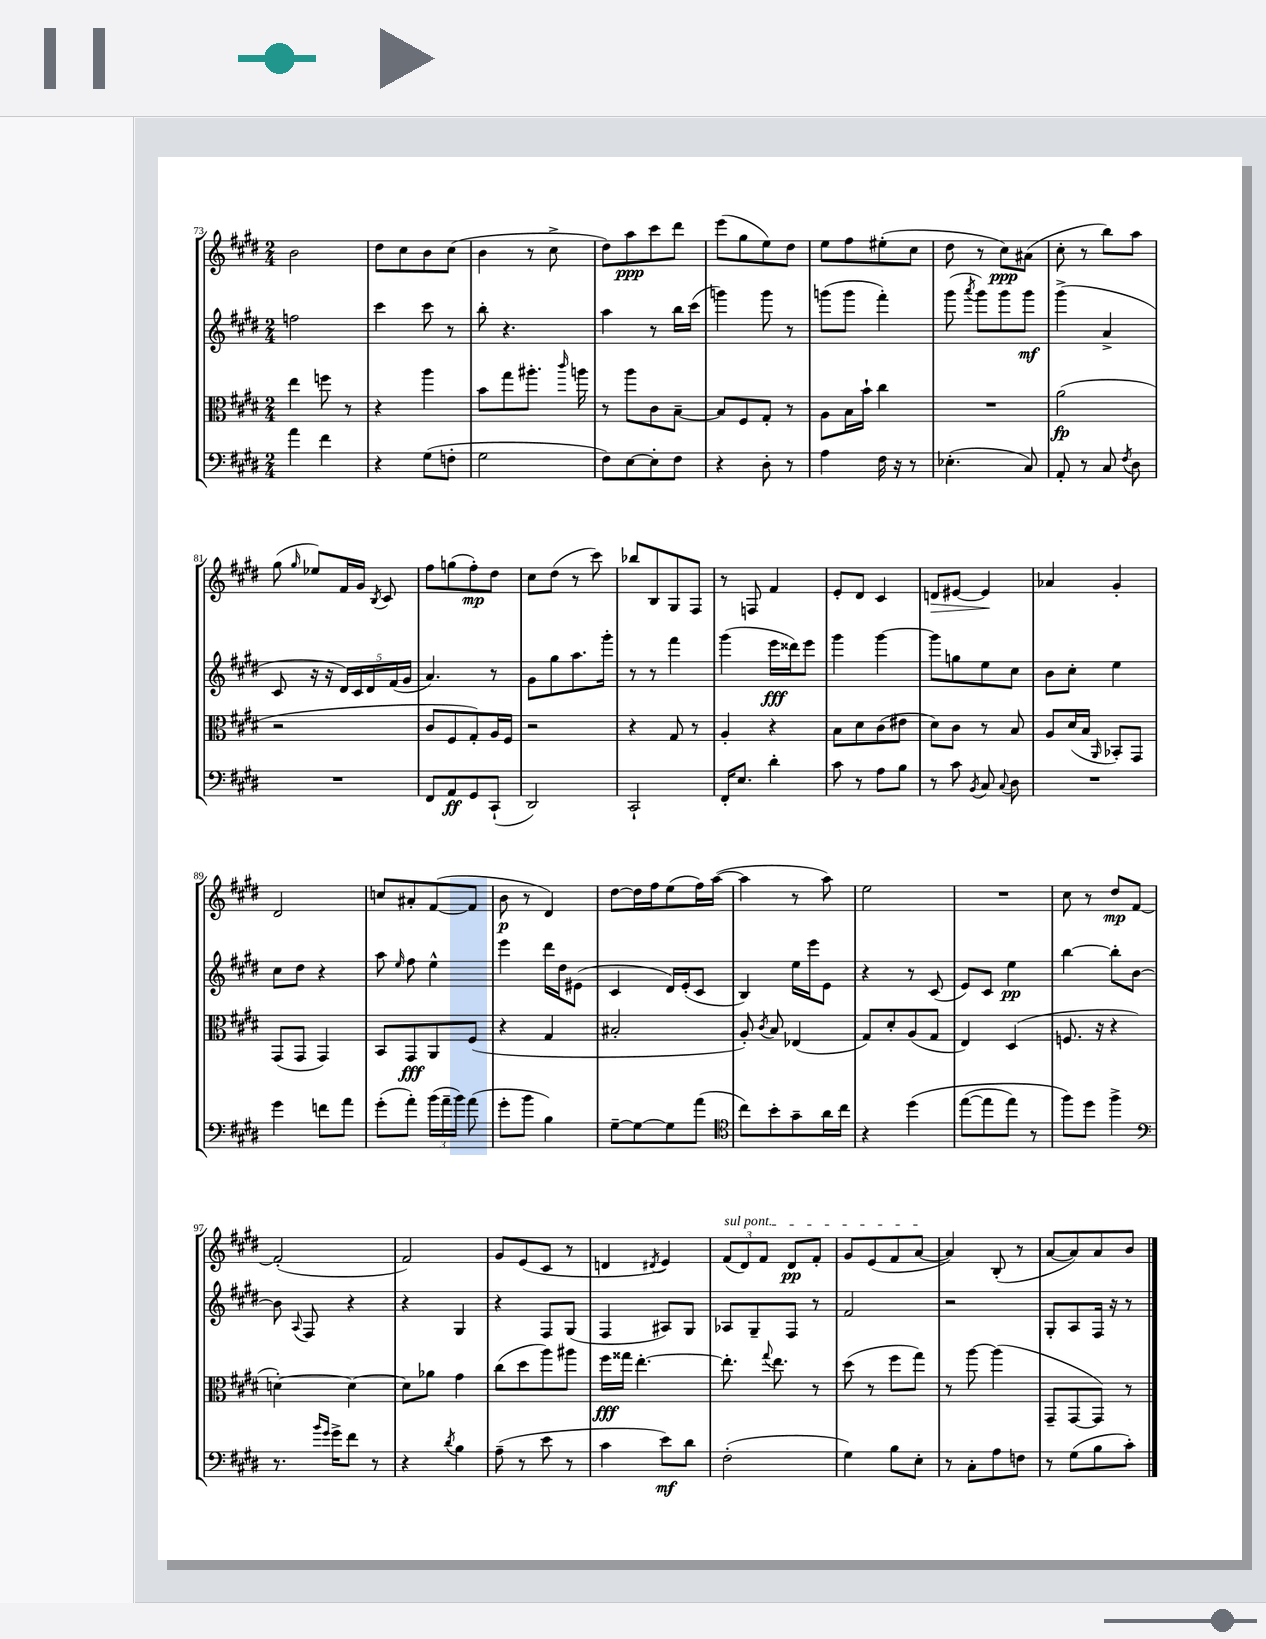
<<
\new StaffGroup <<
\new Staff = "s0" {
    \clef treble \key e \major \numericTimeSignature \time 2/4
    \autoBeamOff b'2 |
    dis''8[ cis''8 b'8 cis''8]( |
    b'4 r8 cis''8-> |
    dis''8[) a''8\ppp cis'''8 dis'''8] |
    e'''8[( gis''8 e''8) dis''8] |
    e''8[ fis''8 eis''8-.( cis''8] |
    dis''8 r8 cis''8[\ppp) ais'8]( |
    cis''8-. r8 b''8[) a''8] |
    gis''8( \grace { gis''16 } ees''8[) fis'16 gis'16] \acciaccatura { b8 } cis'8 |
    fis''8[ g''8( fis''8-.\mp) dis''8] |
    cis''8[ dis''8]( r8 cis'''8) |
    bes''8[ b8 gis8 fis8] |
    r8 f8 fis'4 |
    e'8[-. dis'8] cis'4 |
    d'8[\> eis'8]~ eis'4\! |
    aes'4 gis'4-. |
    dis'2 |
    c''8[ ais'8-. fis'8~( fis'8] |
    b'8\p r8 dis'4) |
    dis''8[~ dis''16 fis''16 e''8( fis''16) a''16]~( |
    a''4 r8 a''8) |
    e''2 |
    R2 |
    cis''8 r8 dis''8[\mp fis'8]~ |
    fis'2-.( |
    fis'2) |
    gis'8[ e'8( cis'8] r8 |
    d'4 \acciaccatura { dis'8 } e'4) |
    \tuplet 3/2 { \once \override TextSpanner.bound-details.left.text = \markup { \italic "sul pont." } fis'8[\startTextSpan( dis'8) fis'8] } dis'8[\pp fis'8]-. |
    gis'8[ e'8( fis'8 a'8]~\stopTextSpan |
    a'4) b8-.( r8 |
    a'8[~ a'8) a'8 b'8] \bar "|." |
}
\new Staff = "s1" {
    \clef treble \key e \major \numericTimeSignature \time 2/4
    \autoBeamOff f''2 |
    cis'''4 cis'''8 r8 |
    b''8-. r4. |
    a''4 r8 b''16[ cis'''16]( |
    g'''4) g'''8 r8 |
    g'''8[( g'''8] fis'''4-.) |
    gis'''8( \acciaccatura { a'''8 } gis'''8[) gis'''8 gis'''8]\mf |
    gis'''4->( a'4-> |
    cis'8 r16 r16 \tuplet 5/4 { dis'16[) cis'16 dis'16 fis'16( gis'16] } |
    a'4.) r8 |
    gis'8[ gis''8 a''8. gis'''16]-. |
    r8 r8 fis'''4 |
    gis'''4( e'''16[\fff disis'''16) e'''8] |
    gis'''4 gis'''4~ |
    gis'''8[ g''8 e''8 cis''8] |
    b'8[ cis''8]-. e''4 |
    cis''8[ dis''8] r4 |
    a''8 \grace { e''16 } fis''8 e''4-^ |
    e'''4 dis'''16[ dis''16 eis'8]( |
    cis'4 dis'16[) e'16-.( cis'8] |
    b4) e''16[ e'''16 e'8] |
    r4 r8 cis'8( |
    e'8[) cis'8] e''4\pp |
    b''4~ b''8[-. b'8]~ |
    b'8 \appoggiatura { a8 } fis8 r4 |
    r4 gis4 |
    r4 fis8[ gis8]( |
    fis4 ais8[) gis8] |
    aes8[ gis8-- fis8] r8 |
    fis'2 |
    r2 |
    gis8[-. a8 fis16] r16 r8 \bar "|." |
}
\new Staff = "s2" {
    \clef alto \key e \major \numericTimeSignature \time 2/4
    \autoBeamOff e''4 f''8 r8 |
    r4 a''4 |
    b'8[ gis''8 ais''8.]-. \grace { cis'''16 } a''16 |
    r8 a''8[ cis'8 b8]~-- |
    b8[ fis8 gis8]-. r8 |
    a8[ b16 b'16]-! cis''4 |
    R2 |
    a'2\fp( |
    r2 |
    cis'8[ fis8 gis8-.) a16 fis16] |
    r2 |
    r4 gis8 r8 |
    a4-. r4 |
    b8[ dis'8 cis'8( eis'8] |
    dis'8[) cis'8] r8 b8 |
    a8[ dis'16( b16] \grace { a,16 } bes,8[-.) gis,8] |
    gis,8[( gis,8] gis,4) |
    b,8[ gis,8\fff a,8 fis8]( |
    r4 gis4 |
    bis2-. |
    a8-.) \acciaccatura { cis'8 } b8 ees4( |
    gis8[) dis'8-. a8( gis8] |
    e4) dis4( |
    f8. r16 r4 |
    d'4~-.) d'4~ |
    d'8[ aes'8] gis'4 |
    cis''8[( dis''8 a''8) ais''8] |
    fis''16[\fff gisis''16] e''4.~-. |
    e''8.-. \appoggiatura { gis''8 } e''8. r8 |
    dis''8( r8 fis''8[ gis''8]) |
    r8 a''8~ a''4( |
    gis,8[-- gis,8~ gis,8]) r8 \bar "|." |
}
\new Staff = "s3" {
    \clef bass \key e \major \numericTimeSignature \time 2/4
    \autoBeamOff a'4 fis'4 |
    r4 gis8[( f8]-. |
    gis2 |
    fis8[) e8~ e8-. fis8] |
    r4 dis8-. r8 |
    a4 fis16 r16 r8 |
    ees4.-.( cis8) |
    a,8-. r8 cis8 \acciaccatura { fis8 } dis8 |
    R2 |
    fis,8[ a,8\ff gis,8 cis,8]-!( |
    dis,2) |
    cis,2-! |
    fis,16[-. e8.] dis'4-. |
    cis'8 r8 a8[ b8] |
    r8 cis'8 \acciaccatura { b,8 } cis8 \appoggiatura { cis8 } dis8 |
    R2 |
    gis'4 f'8[ a'8] |
    gis'8[-.( a'8]-.) \tuplet 3/2 { b'16[( a'16-- b'16]) } a'8( |
    gis'8[-. b'8] b4) |
    gis8[~-- gis8~ gis8 a'8]( |
    \clef tenor cis''8[) b'8-. gis'8-- a'16 cis''16] |
    r4 dis''4\( |
    e''8[~( e''8 e''8]) r8 |
    fis''8[\) dis''8] fis''4-> |
    \clef bass r8. \grace { b'16[ gis'16] } gis'16[-> fis'8] r8 |
    r4 \acciaccatura { dis'8 } b4 |
    a8--( r8 e'8 r8 |
    cis'4 e'8[\mf) dis'8] |
    fis2-.( |
    gis4) b8[ e8]-. |
    r8 cis8[-. a8 f8] |
    r8 gis8[( b8 cis'8]-.) \bar "|." |
}
>>
>>
\layout { \context { \Score currentBarNumber = #73 } }
